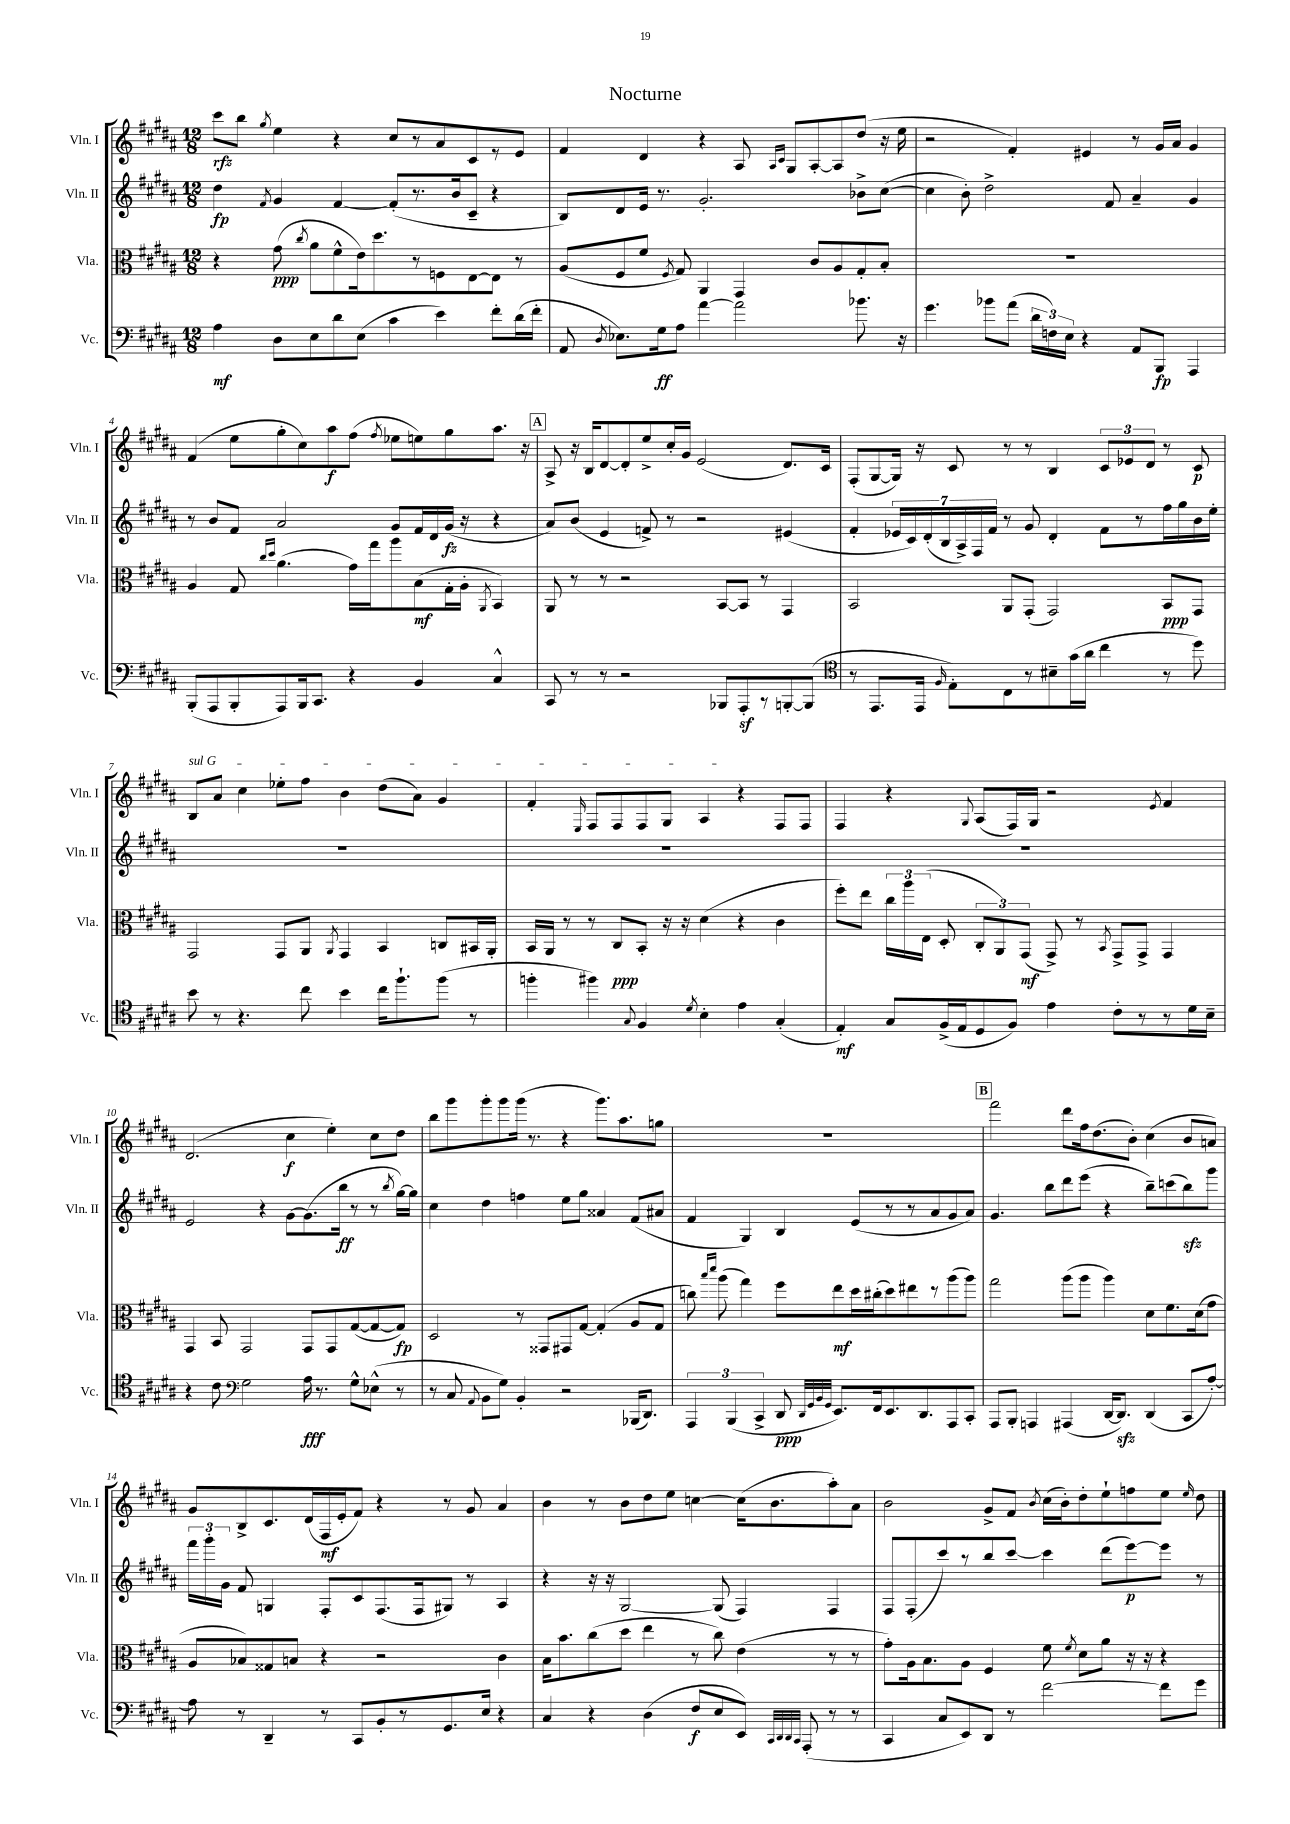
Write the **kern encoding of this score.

**kern	**kern	**kern	**kern
*staff4	*staff3	*staff2	*staff1
*clefF4	*clefC3	*clefG2	*clefG2
*k[f#c#g#d#a#]	*k[f#c#g#d#a#]	*k[f#c#g#d#a#]	*k[f#c#g#d#a#]
*M12/8	*M12/8	*M12/8	*M12/8
4A#	4r	4dd#	8ccc#
.	.	.	8bb
.	.	8qf#	8qgg#
8D#	(8g#	4g#	4ee
.	8qcc#	.	.
8E	8a#	.	.
8d#	8f#^^	[4f#	4r
(8E	16e)	.	.
.	8.dd#	.	.
4c#	.	(8f#']	8cc#
.	8r	8.r	8r
4e)	8F	.	8a#
.	.	16b	.
.	[8E	8c#~	8c#
8f#'	8E]	4r	8r
(16d#	8r	.	8e
16f#'	.	.	.
=	=	=	=
8AA#	(8A#	8B)	4f#
8qD#	.	.	.
8.E-)	8F#	8d#	.
.	8f#	16e	4d#
16G#	.	8.r	.
.	8qF#	.	.
8A#	8G#)	.	.
[4a#	4AA#	2.g#'	4r
2a#]	4GG#	.	8A#
.	.	.	16qqA#
.	.	.	16qqc#
.	.	.	8G#
.	8c#	.	[8A#'
.	8A#	.	8A#]
8.b-	8G#'	8b-^	(8dd#
.	8B'	([8cc#	16r
16r	.	.	16ee
=	=	=	=
4.g#	1.r	4cc#]	2r
.	.	8b')	.
8b-	.	2dd#^	.
(8a#	.	.	4f#')
24d#	.	.	.
24F)	.	.	.
24E	.	.	.
4r	.	.	4e#
.	.	8f#	.
8AA#	.	4a#~	8r
8BBB	.	.	16g#
.	.	.	16a#
4AAA#	.	4g#	4g#
=	=	=	=
(8BBB'	4A#	8r	(4f#
8AAA#	.	8b	.
8BBB'	8G#	8f#	8ee
.	16qqcc#	.	.
.	16qqdd#	.	.
8AAA#)	(4.a#	2a#	8gg#'
16BBB	.	.	8cc#)
8.CC#	.	.	.
.	.	.	8aa#
4r	16g#)	.	(8ff#
.	16gg#	.	.
.	.	.	8qff#
.	8aa#	8g#	8ee-
4BB	(8B	16f#	8ee)
.	.	16d#	.
.	16G#'	(16g#	8gg#
.	16A#'	16r	.
.	8qAA#	.	.
4C#^^	4BB)	4r	8.aa#
.	.	.	16r
=	=	=	=
8CC#	8AA#	8a#)	8A#^
8r	8r	(8b	16r
.	.	.	16B
8r	8r	4e	[8d#
2r	2r	.	8d#']
.	.	8f^)	8ee^
.	.	8r	16cc#'
.	.	.	16g#
.	.	2r	(2e
8BBB-	[8BB	.	.
8AAA#'	8BB]	.	.
8r	8r	.	.
[8BBB'	4GG#	(4e#	8.d#)
(8BBB]	.	.	.
.	.	.	16c#
=	=	=	=
*clefC4	*	*	*
8r	2BB	4f#'	(8F#'
8.EE	.	.	[8G#
.	.	28e-	16G#])
.	.	28c#)	.
16EE	.	.	16r
.	.	(28d#'	.
.	.	28B	.
16qqF#	.	.	.
8E')	.	.	8c#
.	.	28A#^)	.
.	.	28F#	.
.	.	28f#	.
8C#	8AA#	8r	8r
8r	(8GG#'	8g#	8r
8B#~	2GG#)	4d#'	4B
(16g#	.	.	.
16a#	.	.	.
4cc#	.	8f#	12c#
.	.	.	12e-
.	.	8r	.
.	.	.	12d#
8r	8BB	16ff#	8r
.	.	16gg#	.
8dd#)	8GG#	16b	8c#
.	.	16ee'	.
=	=	=	=
8b	2GG#	1.r	8B
8r	.	.	8a#
4.r	.	.	4cc#
.	8GG#	.	8ee-'
8cc#	8AA#	.	8ff#
.	8qAA#	.	.
4b	4GG#	.	4b
16cc#	4BB	.	(8dd#
8.ff#`	.	.	.
.	.	.	8a#)
(8ff#	8C	.	4g#
8r	16BB#	.	.
.	16AA#'	.	.
=	=	=	=
4ff'	16BB	1.r	4f#'
.	16AA#	.	.
.	8r	.	.
.	.	.	16qqE
4ff#)	8r	.	8F#
.	8C#	.	8F#
8qqG#	.	.	.
4F#	8BB'	.	8F#
.	16r	.	8G#
.	16r	.	.
8qd#	.	.	.
4B'	(4d#	.	4A#
4e	4r	.	4r
(4G#'	4c#	.	8F#
.	.	.	8F#
=	=	=	=
4E')	8ff#')	1.r	4F#
.	8ee	.	.
8G#	24cc#	.	4r
.	24aa#	.	.
.	(24E	.	.
(16F#^	8D#'	.	.
16E	.	.	.
.	.	.	8qqG#
8D#	12C#'	.	(8A#
.	12AA#)	.	.
8F#)	.	.	16F#)
.	(12GG#	.	.
.	.	.	16G#
4e	8GG#^)	.	2r
.	8r	.	.
.	8qBB	.	.
8c#'	8GG#^	.	.
8r	8GG#^	.	.
.	.	.	8qe
8r	4GG#	.	4f#
16d#	.	.	.
16B~	.	.	.
=	=	=	=
4r	4GG#	2e	(2.d#
8c#	8BB	.	.
*clefF4	*	*	*
2G#	2GG#	.	.
.	.	4r	.
.	.	[8g#	4cc#
16A#	8GG#	(8.g#]	.
8.r	.	.	.
.	8GG#	.	4ee')
.	.	16bb	.
8G#^^	([8G#	8r	.
(8E-^^	8G#_	8r	8cc#
.	.	8qbb	.
8r	8G#])	[16gg#)	8dd#
.	.	16gg#]	.
=	=	=	=
8r	2D#	4cc#	8bb
8C#	.	.	8ggg#
8qqAA#	.	.	.
8BB	.	4dd#	8ggg#'
8G#)	.	.	8ggg#
4BB'	8r	4ff	(16ggg#
.	.	.	8.r
.	8GG##	.	.
2r	8GG#	8ee	4r
.	[8G#	8gg#	.
.	(4G#']	4a##	8.ggg#)
.	.	.	8.aa#
(16BBB-	8A#	(8f#	.
8.DD#)	.	.	.
.	8G#	8a#	8gg
=	=	=	=
6AAA#	8cc)	4f#	1.r
.	16qqbb	.	.
.	16qqddd#	.	.
.	(8aa#	.	.
(6BBB	.	.	.
.	4gg#)	4G#)	.
6CC#^	.	.	.
8DD#	8ff#	4B	.
32qqDD#	.	.	.
32qqGG#	.	.	.
32qqBB	.	.	.
32qqGG#	.	.	.
8.EE)	8ee	.	.
.	16dd#	(8e	.
16FF#	(16cc#'	.	.
8.EE	8dd#)	8r	.
.	8ee#	8r	.
8.DD#	.	.	.
.	8r	8a#	.
8AAA#	(8aa#	8g#	.
8CC#'	8aa#)	8a#)	.
=	=	=	=
8AAA#	2gg#	4.g#	2fff#
8BBB'	.	.	.
4AAA	.	.	.
.	.	8bb	.
(4AAA#	(8aa#	8ddd#	8ddd#
.	8aa#	(8eee	16ff#
.	.	.	(8.dd#
[16DD#	4aa#)	4r	.
8.DD#])	.	.	.
.	.	.	8b')
(4DD#	8d#	8bb~)	(4cc#
.	8.f#	(8ccc	.
8CC#	.	8bb)	8b
.	(16d#	.	.
[8A#')	8g#	8ggg#	8a)
=	=	=	=
8A#]	8A#	24fff#	8g#
.	.	24ggg#'	.
.	.	24g#	.
8r	8B-)	8f#	8B^
4DD#~	8G##	4G	8.c#
.	8B	.	.
.	.	.	(16d#
8r	4r	8F#'	16F#
.	.	.	16e'
8CC#	.	8c#	8f#)
8BB'	2r	(8.F#	4r
8r	.	.	.
.	.	16F#	.
8.GG#	.	8G#)	8r
.	.	8r	8g#
16E	.	.	.
4r	4c#	4A#	4a#
=	=	=	=
4C#	16B	4r	4b
.	8.b	.	.
4r	(8cc#	16r	8r
.	.	16r	.
.	8dd#	[2G#	8b
(4D#	4ee	.	8dd#
.	.	.	8ee
8F#	8r	.	[4cc
8E	8cc#)	(8G#]	.
8EE)	(4e	4F#)	(16cc]
.	.	.	8.b
32qqCC#	.	.	.
32qqDD#	.	.	.
32qqDD#	.	.	.
32qqCC#	.	.	.
(8AAA#'	.	.	.
8r	8r	4F#	8aa#')
8r	8r	.	8a#
=	=	=	=
4CC#	8g#')	8F#	2b
.	16A#	(8F#'	.
.	8.B	.	.
8C#	.	8ccc#)	.
8EE)	8A#	8r	.
8DD#	4F#	8bb	8g#^
8r	.	[8ccc#	8f#
.	.	.	8qb
[2f#	8f#	4ccc#]	(16cc#
.	.	.	16b')
.	8qf#	.	.
.	8d#	.	8dd#'
.	8a#	(8ddd#	8ee`
.	16r	[8eee)	8ff
.	16r	.	.
8f#]	4r	8eee]	8ee
.	.	.	16qqee
8g#	.	8r	8dd#
==	==	==	==
*-	*-	*-	*-
